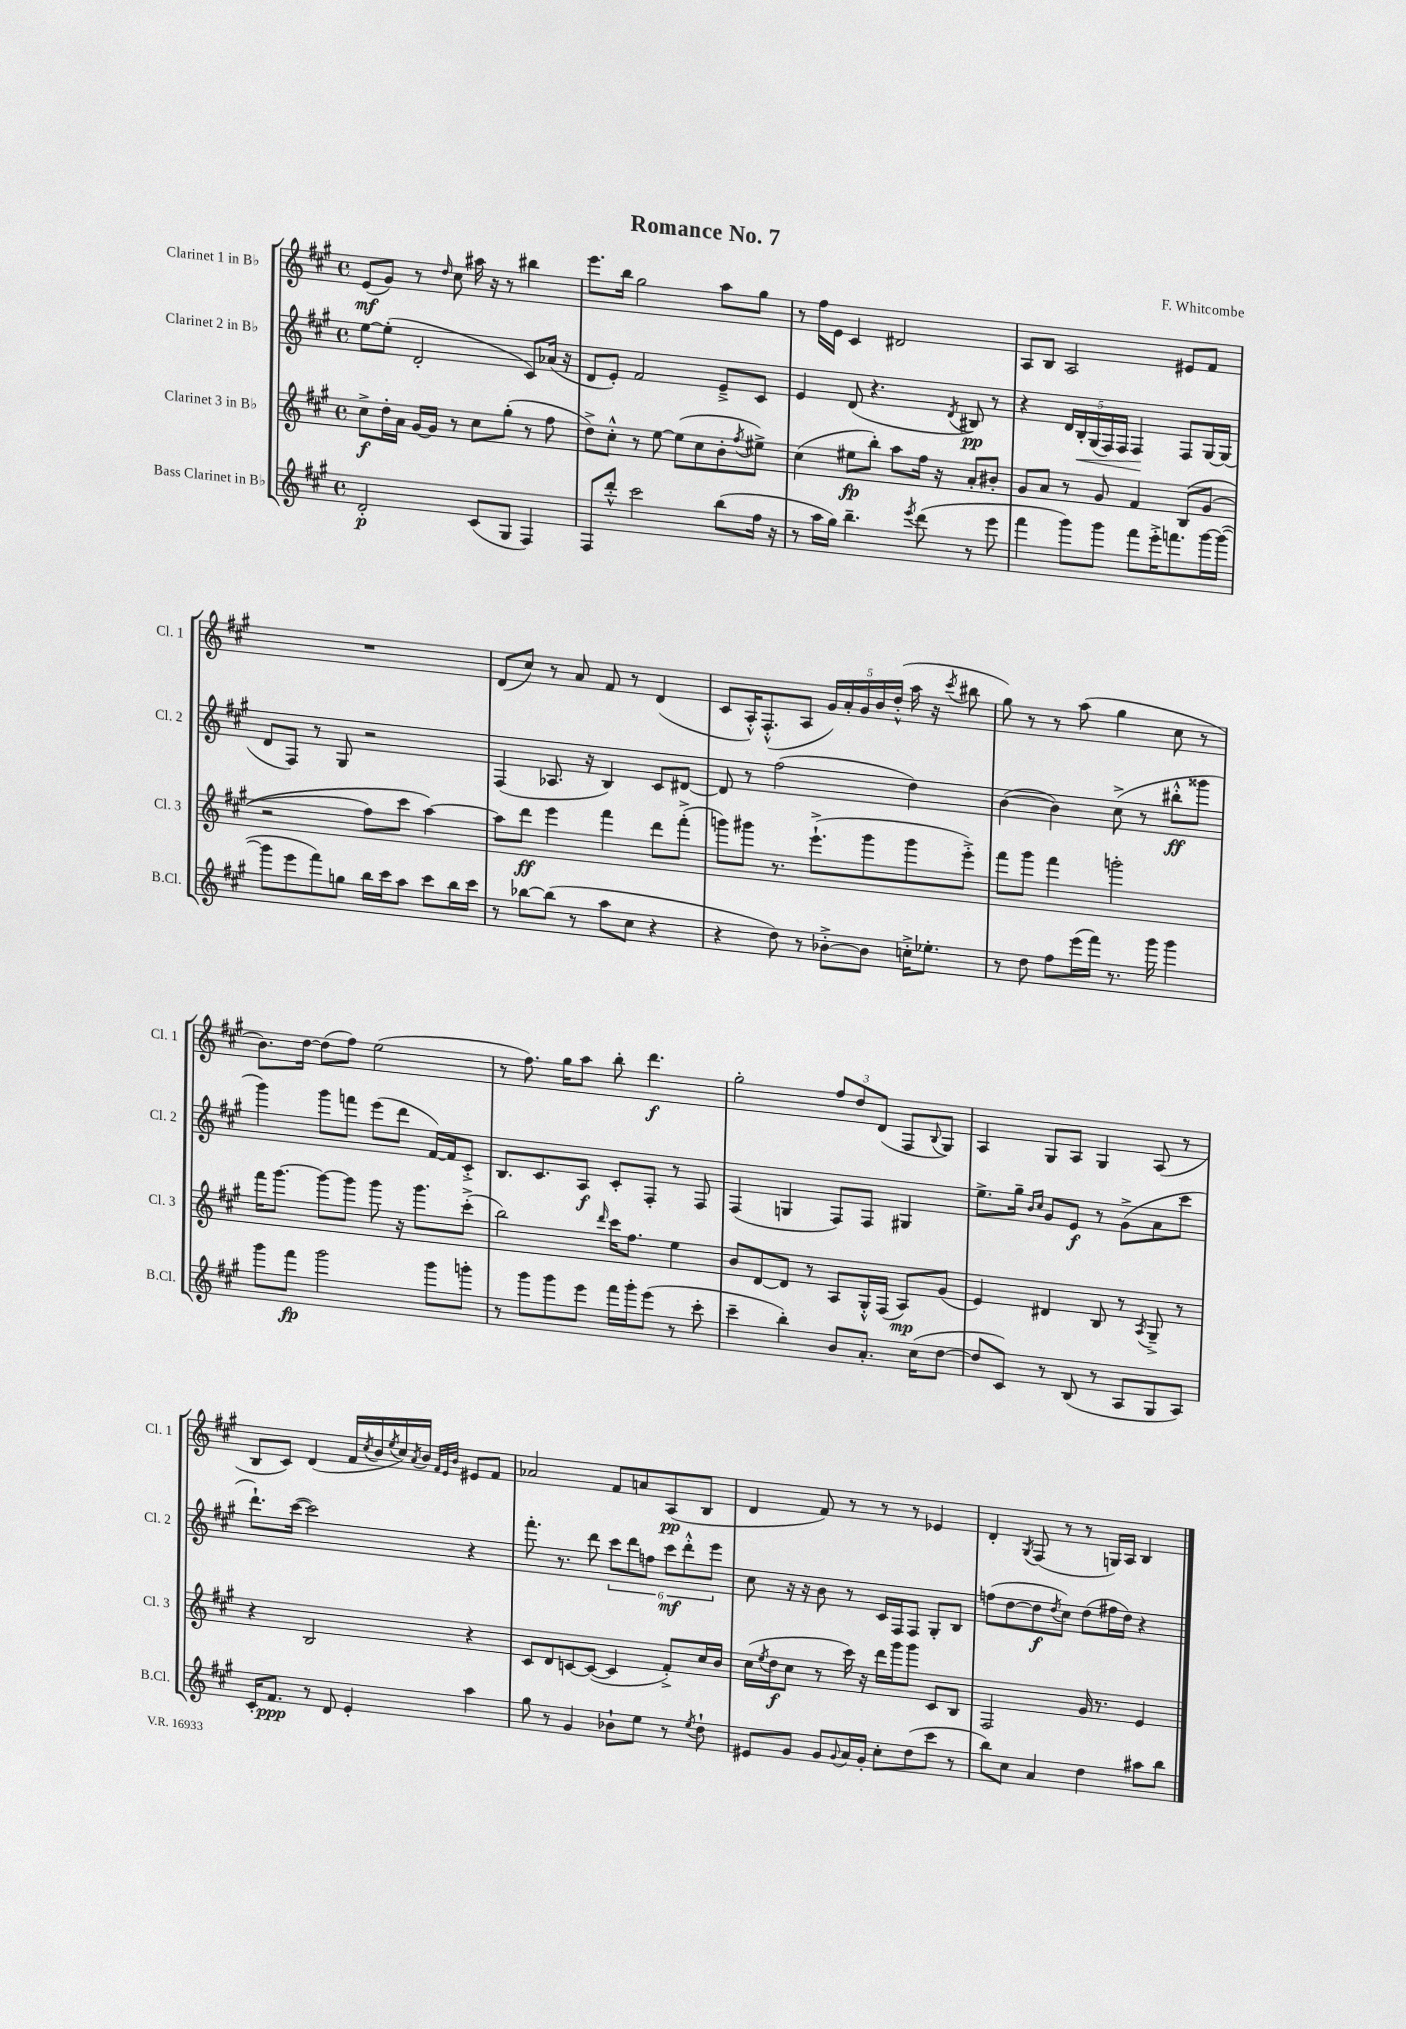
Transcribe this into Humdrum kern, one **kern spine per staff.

**kern	**kern	**kern	**kern
*staff4	*staff3	*staff2	*staff1
*clefG2	*clefG2	*clefG2	*clefG2
*k[f#c#g#]	*k[f#c#g#]	*k[f#c#g#]	*k[f#c#g#]
*M4/4	*M4/4	*M4/4	*M4/4
*met(c)	*met(c)	*met(c)	*met(c)
2d'/	8cc#^\L	[8ee\L	(8e/L
.	16dd'\L	(8ee'\]J	8g#/J)
.	16a\JJ	.	.
.	[16g#/LL	2d'/	8r
.	16g#/]JJ	.	.
.	.	.	16qqdd/
.	8r	.	8cc#\
(8c#/L	8cc#\L	.	16aa#\
.	.	.	16r
8G#/J	(8gg#'\J	.	8r
4F#/)	8r	8c#/L)	4bb#\
.	8ff#\	(16a-/Jk	.
.	.	16r	.
=	=	=	=
8F#/L	8dd^\L)	8d/L	8.eee\L
8ddd'^^/J	8cc#'^^\J	8e'/J)	.
.	.	.	16bb\Jk
2ccc#\	8r	2f#/	2gg#\
.	[8ee\	.	.
.	(8ee\]L	.	.
.	8cc#\	.	.
(8bb\L	8b'\	8e~^/L	8aa\L
.	8qff#/	.	.
16ff#\Jk	8ee#^\J)	8c#/J	8gg#\J
16r	.	.	.
=	=	=	=
8r	(4cc#\	4e/	8r
16aa\LL	.	.	16ff#\LL
16gg#\JJ)	.	.	16e\JJ
4.bb~\	8ee#\L	(8d/	4c#/
.	8bb'\J)	4.r	.
.	8aa\L	.	2d#/
8qeee/	.	.	.
(8ddd\	16ff#\Jk	.	.
.	16r	.	.
.	.	8qd/	.
8r	8a'/L	8B#/)	.
8eee\	8b#'/J	8r	.
=	=	=	=
4fff#\	8g#/L	4r	8A/L
.	8a/J	.	8B/J
8ggg#\L)	8r	20d/LL	2A/
.	.	20B'/	.
.	.	(20G#/	.
8ggg#\J	8g#/	.	.
.	.	20F#/)	.
.	.	20F#/JJ	.
8fff#\L	4f#/	4F#/	.
16eee'^\K	.	.	.
8.fff\	.	.	.
.	&(8B/L	8F#/L	8e#/L
[16ggg#\L	(8g#/J	[16G#/L	8f#/J
(16ggg#\_JJ	.	(16G#/]JJ	.
=	=	=	=
8ggg#\]L	2r	8d/L	1r
8eee\	.	8F#/J)	.
8fff#\)	.	8r	.
8gg\J	.	8G#/	.
16bb\LL	8ff#\L)	2r	.
16ccc#\J	.	.	.
8aa\J	8ccc#\J	.	.
8ccc#\L	[4aa\&)	.	.
16bb\L	.	.	.
16ccc#\JJ	.	.	.
=	=	=	=
8r	8aa\]L	(4F#/	(8d/L
[8bb-\L	8ddd\J	.	8cc#/J)
(8bb-\]J	4eee\	8.A-/	8r
8r	.	.	8a/
.	.	16r	.
8aa\L	4fff#\	4B/)	8f#/
8cc#\J	.	.	8r
4r	8ddd\L	8c#/L	(4d/
.	(8fff#'^\J	[8d#/J	.
=	=	=	=
4r	8ggg\L)	8d#/]	8c#/L
.	8ggg#\J	8r	16A'^^/K)
.	.	.	(8.F#'^^/
8dd\)	8.r	(2ff#\	.
8r	.	.	8A/J
.	(8.eee`^\L	.	.
[8b-'^\L	.	.	20g#/LL)
.	.	.	20a'/
.	.	.	20g#/
8b-\]J	8ggg#\	.	.
.	.	.	20b/
.	.	.	(20dd'^^/JJ
16cc'^\LK	8ggg#\	4dd\)	16aa\
8.ee-'\J	.	.	16r
.	.	.	8qccc#/
.	8eee'^\J)	.	8bb#\
=	=	=	=
8r	8fff#\L	([4b\	8gg#\)
8dd\	8ggg#\J	.	8r
8ff#\L	4fff#\	4b\])	8r
(16eee\L	.	.	(8aa\
16fff#\JJ)	.	.	.
8.r	2ggg'\	(8cc#^\	4gg#\
.	.	8r	.
16ggg#\	.	.	.
4ggg#\	.	8bb#'^^\L	8cc#\
.	.	8ggg##\J	8r
=	=	=	=
8ggg#\L	16fff#\LK	4ggg#\)	8.b\L)
.	[8.ggg#\J	.	.
8fff#\J	.	.	.
.	.	.	[16dd\Jk
2ggg#\	8ggg#\_L	8ggg#\L	(8dd\]L
.	8ggg#\]J	8fff\J	8ff#\J)
.	8ggg#\	(8eee\L	(2ee\
.	16r	8ddd\J	.
.	8.ggg#\L	.	.
8ggg#\L	.	[16f#/LL)	.
.	.	16f#/]J	.
8ggg'\J	(8ccc#'^\J	8c#'^/J	.
=	=	=	=
8r	2bb\)	8.B/L	8r
8ggg#\L	.	.	8.ff#\)
.	.	8.c#/	.
8ggg#\	.	.	.
.	.	.	16gg#\LK
8eee\J	.	8A/J	8aa\J
.	16qqddd/	.	.
16fff#\LL	16ccc#\LK	8c#'/L	8bb'\
16ggg#'\J	8.ff#\J	.	.
(8eee\J	.	8F#'/J	4.ddd\
8r	4ee\	8r	.
8ccc#'\	.	8F#/	.
=	=	=	=
4ccc#~\	8b/L	(4F#/	2gg#'\
.	[8d/	.	.
4bb'\)	8d/]J	4G/	.
.	8r	.	.
8b/L	8A/L	8F#/L)	12ff#/L
.	.	.	12dd/
8.a'/J	16G#'^^/L	8F#/J	.
.	.	.	(12d/J
.	(16F#/JJ	.	.
.	8A/L)	4G#/	8F#/L
(16cc#\LK	.	.	.
.	.	.	8qqB/
[8dd\J	(8g#/J	.	8G#/J)
=	=	=	=
8dd/]L	4e/)	8.ee^\L	4A/
8c#/J)	.	.	.
.	.	16gg#~\Jk	.
.	.	16qqb/LL	.
.	.	16qqcc#/JJ	.
8r	4d#/	8g#/L	8G#/L
(8B/	.	8e/J	8A/J
8r	8B/	8r	4G#/
8A/L	8r	(8g#^\L	.
.	8qA/	.	.
8G#/	8G#~^/	8a\	(8A/
8A/J)	8r	8ccc#\J	8r
=	=	=	=
16c#'/LK	4r	8.ddd`\L)	8B/L
8.f#/J	.	.	.
.	.	.	8c#/J)
.	.	([16ccc#\Jk	.
8r	2B/	2ccc#\])	(4d/
8d/	.	.	.
4e'/	.	.	16f#/LL
.	.	.	8qcc#/
.	.	.	16b/
.	.	.	8qee/
.	.	.	16cc#/)
.	.	.	8qa/
.	.	.	16b/JJ
.	.	.	32qqf#/LLL
.	.	.	32qqe/
.	.	.	32qqb/JJJ
4aa\	4r	4r	8e#/L
.	.	.	8f#/J
=	=	=	=
8gg#\	8c#/L	8.fff#'\	2a-/
8r	8d/	.	.
.	.	8.r	.
4g#/	[8c/	.	.
.	(8c/_J	8ddd\	.
8b-`\L	4c/]	12ccc#\L	8f#/L
.	.	12ddd\	.
8ee\J	.	.	8a/
.	.	12ff\J	.
8r	8f#'^/L)	12ccc#\L	(8A/
.	.	12ddd'^^\	.
8qee/	.	.	.
8dd`\	16cc#/L	.	8B/J
.	.	12eee\J	.
.	16b/JJ	.	.
=	=	=	=
8e#/L	(16cc#\LL	8cc#\	4d/
.	8qee/	.	.
.	16dd\J	.	.
8g#/J	8cc#\J	16r	.
.	.	16r	.
8g#/L	8r	8b\	8f#/)
8qqg#/	.	.	.
16a/L	16ccc#\)	8r	8r
16g#'/JJ	16r	.	.
8cc#'\L	16ddd\LL	16c#/LL	8r
.	16ggg#\J	16F#/J	.
(8dd\	8ggg#\J	8F#/J	8r
8ccc#\J	8c#/L	8G#'/L	4e-/
8r	8B/J	8B/J	.
=	=	=	=
8bb\L)	2F#/	(8ff\L	4d'/
8cc#\J	.	[8dd\	.
.	.	.	8qG#/
4a/	.	8dd\]	(8F#/
.	.	8qdd/	.
.	.	8cc#\J)	8r
4dd\	16g#/	(8dd\L	8r
.	8.r	.	.
.	.	16ff#\L	16G/LL)
.	.	16dd\JJ)	16A/JJ
8aa#\L	4e/	4r	4B/
8bb\J	.	.	.
==	==	==	==
*-	*-	*-	*-
